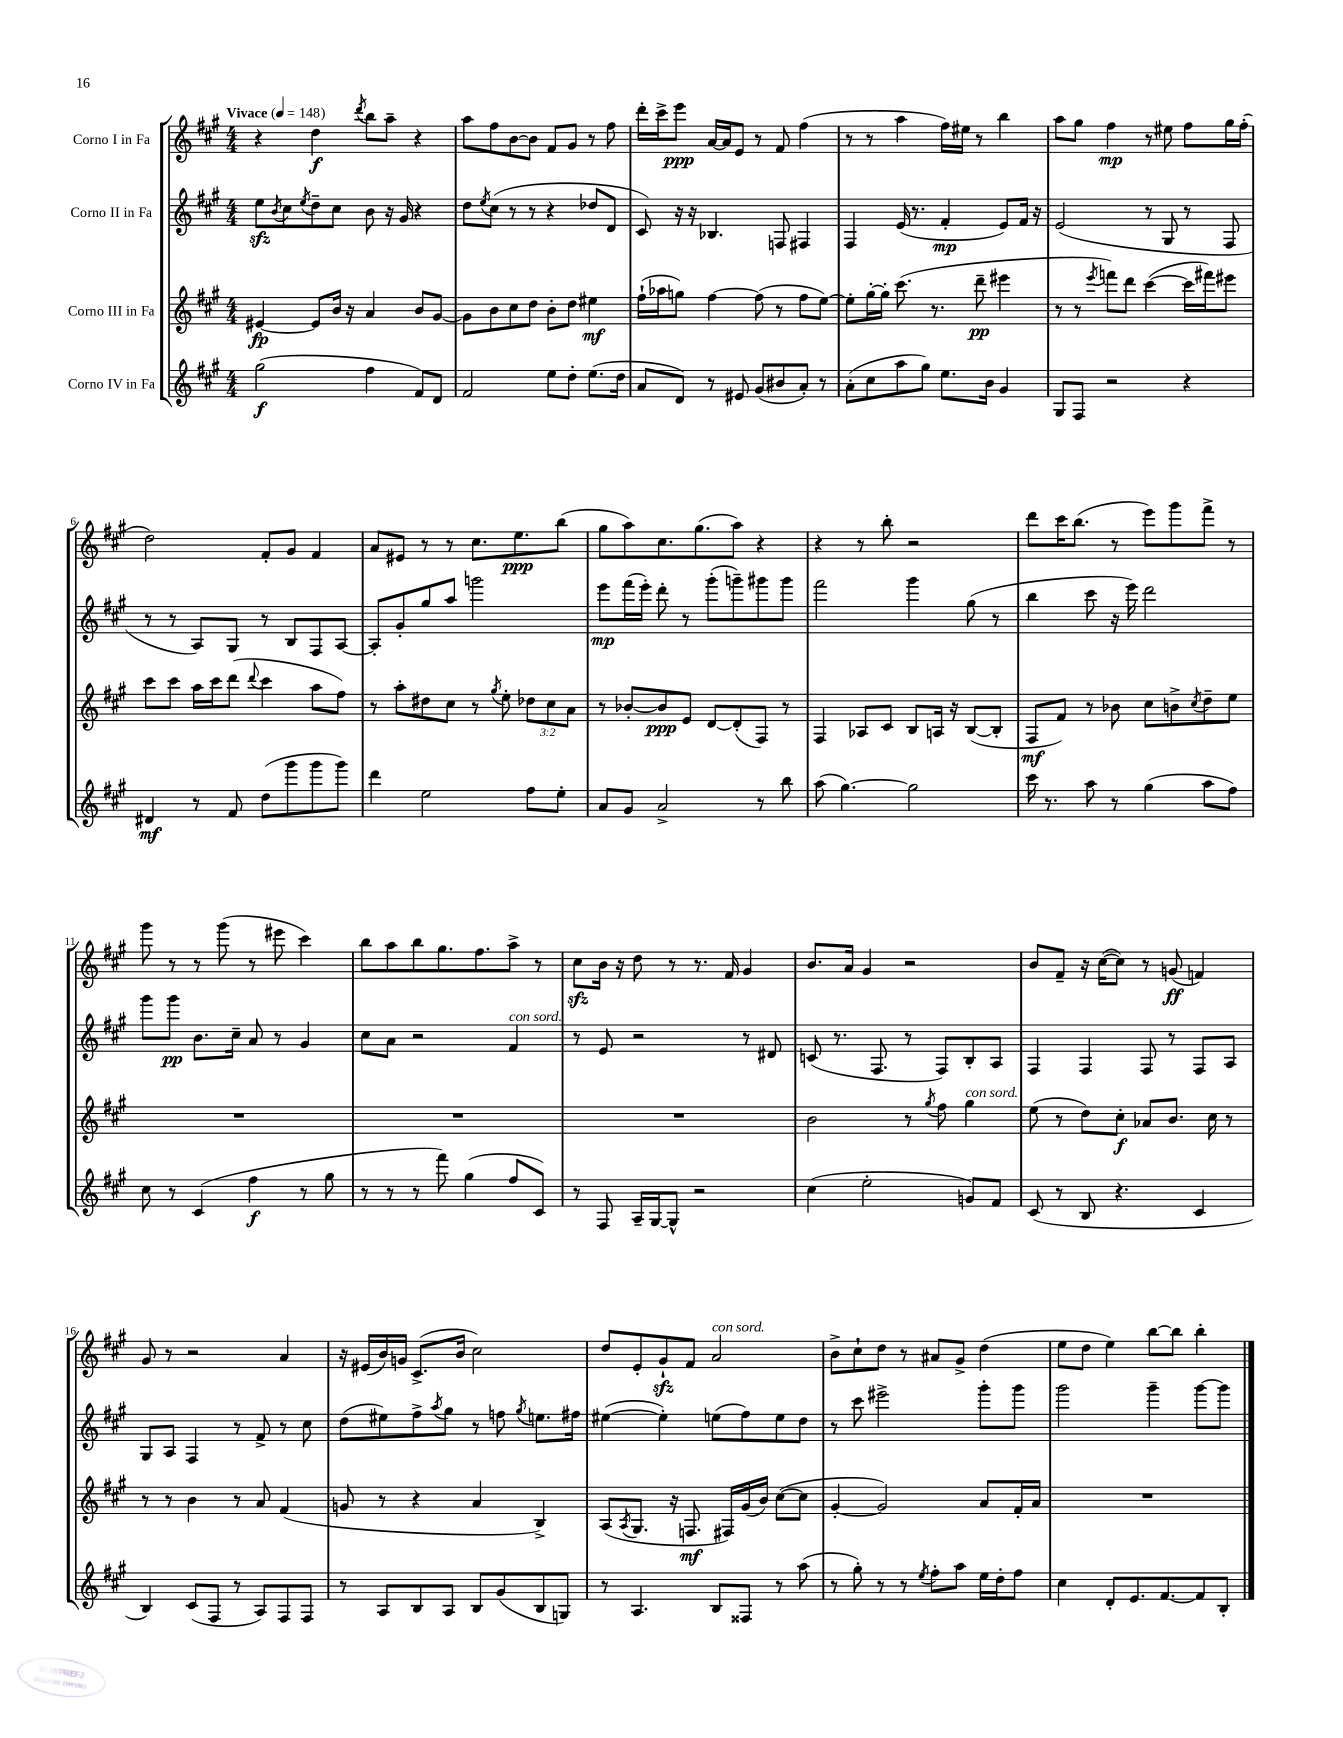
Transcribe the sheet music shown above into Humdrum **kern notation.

**kern	**kern	**kern	**kern
*staff4	*staff3	*staff2	*staff1
*clefG2	*clefG2	*clefG2	*clefG2
*k[f#c#g#]	*k[f#c#g#]	*k[f#c#g#]	*k[f#c#g#]
*M4/4	*M4/4	*M4/4	*M4/4
*MM148	*MM148	*MM148	*MM148
(2gg#	[4e#	8ee	4r
.	.	8qb	.
.	.	8cc#	.
.	.	8qee	.
.	8e#]	8dd~	4dd
.	16b	8cc#	.
.	16r	.	.
.	.	.	8qddd
4ff#	4a	8b	8bb
.	.	16r	8aa~
.	.	16g#	.
8f#)	8b	4r	4r
8d	[8g#	.	.
=	=	=	=
2f#	8g#]	8dd	8aa
.	.	8qee	.
.	8b	(8cc#	8ff#
.	8cc#	8r	[8b
.	8dd	8r	8b]
8ee	8b'	4r	8f#
8dd'	8dd	.	8g#
(8.ee	4ee#	8dd-	8r
.	.	8d	8ff#
16dd	.	.	.
=	=	=	=
8a	(16ff#`	8c#)	16ddd'
.	16aa-	.	16ccc#^
8d)	8gg)	16r	8eee
.	.	16r	.
8r	[4ff#	4.B-	[16a
.	.	.	16a]
8e#	.	.	8e
(8g#	(8ff#]	.	8r
8b#	8r	8F	8f#
8a')	8ff#	4F#	(4ff#
8r	[8ee)	.	.
=	=	=	=
(8a'	8ee']	4F#	8r
8cc#	[16gg#'	.	8r
.	16gg#']	.	.
8aa	(8.ccc#	(16e	4aa
.	.	8.r	.
8gg#)	.	.	.
.	8.r	.	.
8.ee	.	4f#'	16ff#)
.	.	.	16ee#
.	8ddd~	.	8r
16b	.	.	.
4g#	4eee#	8e)	4bb
.	.	16f#	.
.	.	16r	.
=	=	=	=
8G#	8r	(2e	8aa
8F#	8r	.	8gg#
.	8qeee	.	.
2r	8fff)	.	4ff#
.	8ddd	.	.
.	([4ccc#	8r	8r
.	.	8G#	8ee#
4r	16ccc#]	8r	8ff#
.	16fff#)	.	.
.	8eee#	8F#	16gg#
.	.	.	(16ff#'
=	=	=	=
4d#	8ccc#	8r	2dd)
.	8ccc#	8r	.
8r	16aa	8A)	.
.	16ccc#	.	.
8f#	(8ddd	8G#	.
.	8qqddd	.	.
(8dd	4ccc#	8r	8f#'
8ggg#	.	8B	8g#
8ggg#	8aa	8F#	4f#
8ggg#)	8ff#)	[8A	.
=	=	=	=
4ddd	8r	8A']	8a
.	8aa'	8g#'	8e#
2ee	8dd#	8gg#	8r
.	8cc#	8aa	8r
.	8r	2ggg	8.cc#
.	8qgg#	.	.
.	8ee'	.	.
.	.	.	8.ee
8ff#	12dd-	.	.
.	12cc#	.	.
8ee'	.	.	(8bb
.	12a	.	.
=	=	=	=
8a	8r	8eee	8gg#
8g#	[8b-'	(16fff#	8aa)
.	.	16eee')	.
2a^	8b-]	8ddd'	8.cc#
.	8e	8r	.
.	.	.	(8.gg#
.	[8d	(8ggg#'	.
.	(8d']	8ggg~)	8aa)
8r	8F#)	8ggg#	4r
8bb	8r	8ggg#	.
=	=	=	=
(8aa	4F#	2fff#	4r
[4.gg#)	.	.	.
.	8A-	.	8r
.	8c#	.	8bb'
2gg#]	8B	4ggg#	2r
.	16A	.	.
.	16r	.	.
.	([8B	(8gg#	.
.	8B']	8r	.
=	=	=	=
16ccc#	8F#	4bb	8ddd
8.r	.	.	.
.	8f#)	.	16ccc#
.	.	.	(8.bb
8aa	8r	8ccc#	.
8r	8b-	16r	8r
.	.	16eee)	.
(4gg#	8cc#	2ddd	8eee)
.	8b^	.	8ggg#
.	8qcc#	.	.
8aa	8dd~	.	8fff#^
8ff#)	8ee	.	8r
=	=	=	=
8cc#	1r	8ggg#	8ggg#
8r	.	8ggg#	8r
(4c#	.	8.b	8r
.	.	.	(8ggg#
.	.	16cc#~	.
4ff#	.	8a	8r
.	.	8r	8eee#
8r	.	4g#	4ccc#)
8gg#	.	.	.
=	=	=	=
8r	1r	8cc#	8bb
8r	.	8a	8aa
8r	.	2r	8bb
8fff#)	.	.	8.gg#
(4gg#	.	.	.
.	.	.	8.ff#
8ff#	.	4f#	8aa^
8c#)	.	.	8r
=	=	=	=
8r	1r	8r	8cc#
8F#	.	8e	16b
.	.	.	16r
16A~	.	2r	8dd
[16G#	.	.	.
8G#^^]	.	.	8r
2r	.	.	8.r
.	.	.	16f#
.	.	8r	4g#
.	.	8d#	.
=	=	=	=
(4cc#	2b	(8c	8.b
.	.	8.r	.
.	.	.	16a
2ee'	.	.	4g#
.	.	8.F#	.
.	8r	8r	2r
.	8qgg#	.	.
.	8ff#	8F#)	.
8g)	4gg#	8B'	.
8f#	.	8A	.
=	=	=	=
(8c#	(8ee	4F#	8b
8r	8r	.	8f#~
8B	8dd)	4F#	16r
.	.	.	([16cc#
4.r	8cc#'	.	8cc#])
.	8a-	8F#	8r
.	8.b	8r	(8g
4c#	.	8F#	4f)
.	16cc#	.	.
.	8r	8A	.
=	=	=	=
4B)	8r	8G#	8g#
.	8r	8A	8r
(8c#	4b	4F#	2r
8F#	.	.	.
8r	8r	8r	.
8A)	8a	8f#^	.
8F#	(4f#	8r	4a
8F#	.	8cc#	.
=	=	=	=
8r	8g	(8dd	16r
.	.	.	(16e#
8A	8r	8ee#)	16b)
.	.	.	16g
8B	4r	8ff#^	(8.c#^
.	.	8qaa	.
8A	.	8gg#	.
.	.	.	16b
8B	4a	8r	2cc#)
(8g#	.	8ff	.
.	.	8qgg#	.
8B	4B^)	8.ee	.
8G)	.	.	.
.	.	16ff#	.
=	=	=	=
8r	(8A	([4ee#	8dd
.	8qA	.	.
4.A	8.G#	.	8e'
.	.	4ee#'])	8g#`
.	16r	.	.
.	8.F	.	8f#
8B	.	(8ee	2a
.	16F#)	.	.
8F##	(16g#	8ff#)	.
.	16b)	.	.
8r	([8cc#	8ee	.
(8aa	8cc#]	8dd	.
=	=	=	=
8r	[4g#'	8r	8b^
8gg#')	.	8ccc#	8cc#`
8r	2g#])	2eee#^	8dd
8r	.	.	8r
8qee	.	.	.
8ff#'	.	.	8a#
8aa	.	.	8g#^
16ee	8a	8ggg#'	(4dd
16dd'	.	.	.
8ff#	16f#'	8ggg#	.
.	16a	.	.
=	=	=	=
4cc#	1r	2ggg#	8ee
.	.	.	8dd
8d'	.	.	4ee)
8.e	.	.	.
.	.	4ggg#~	[8bb
[8.f#	.	.	.
.	.	.	8bb]
8f#]	.	[8ggg#	4bb'
8B'	.	8ggg#]	.
==	==	==	==
*-	*-	*-	*-
